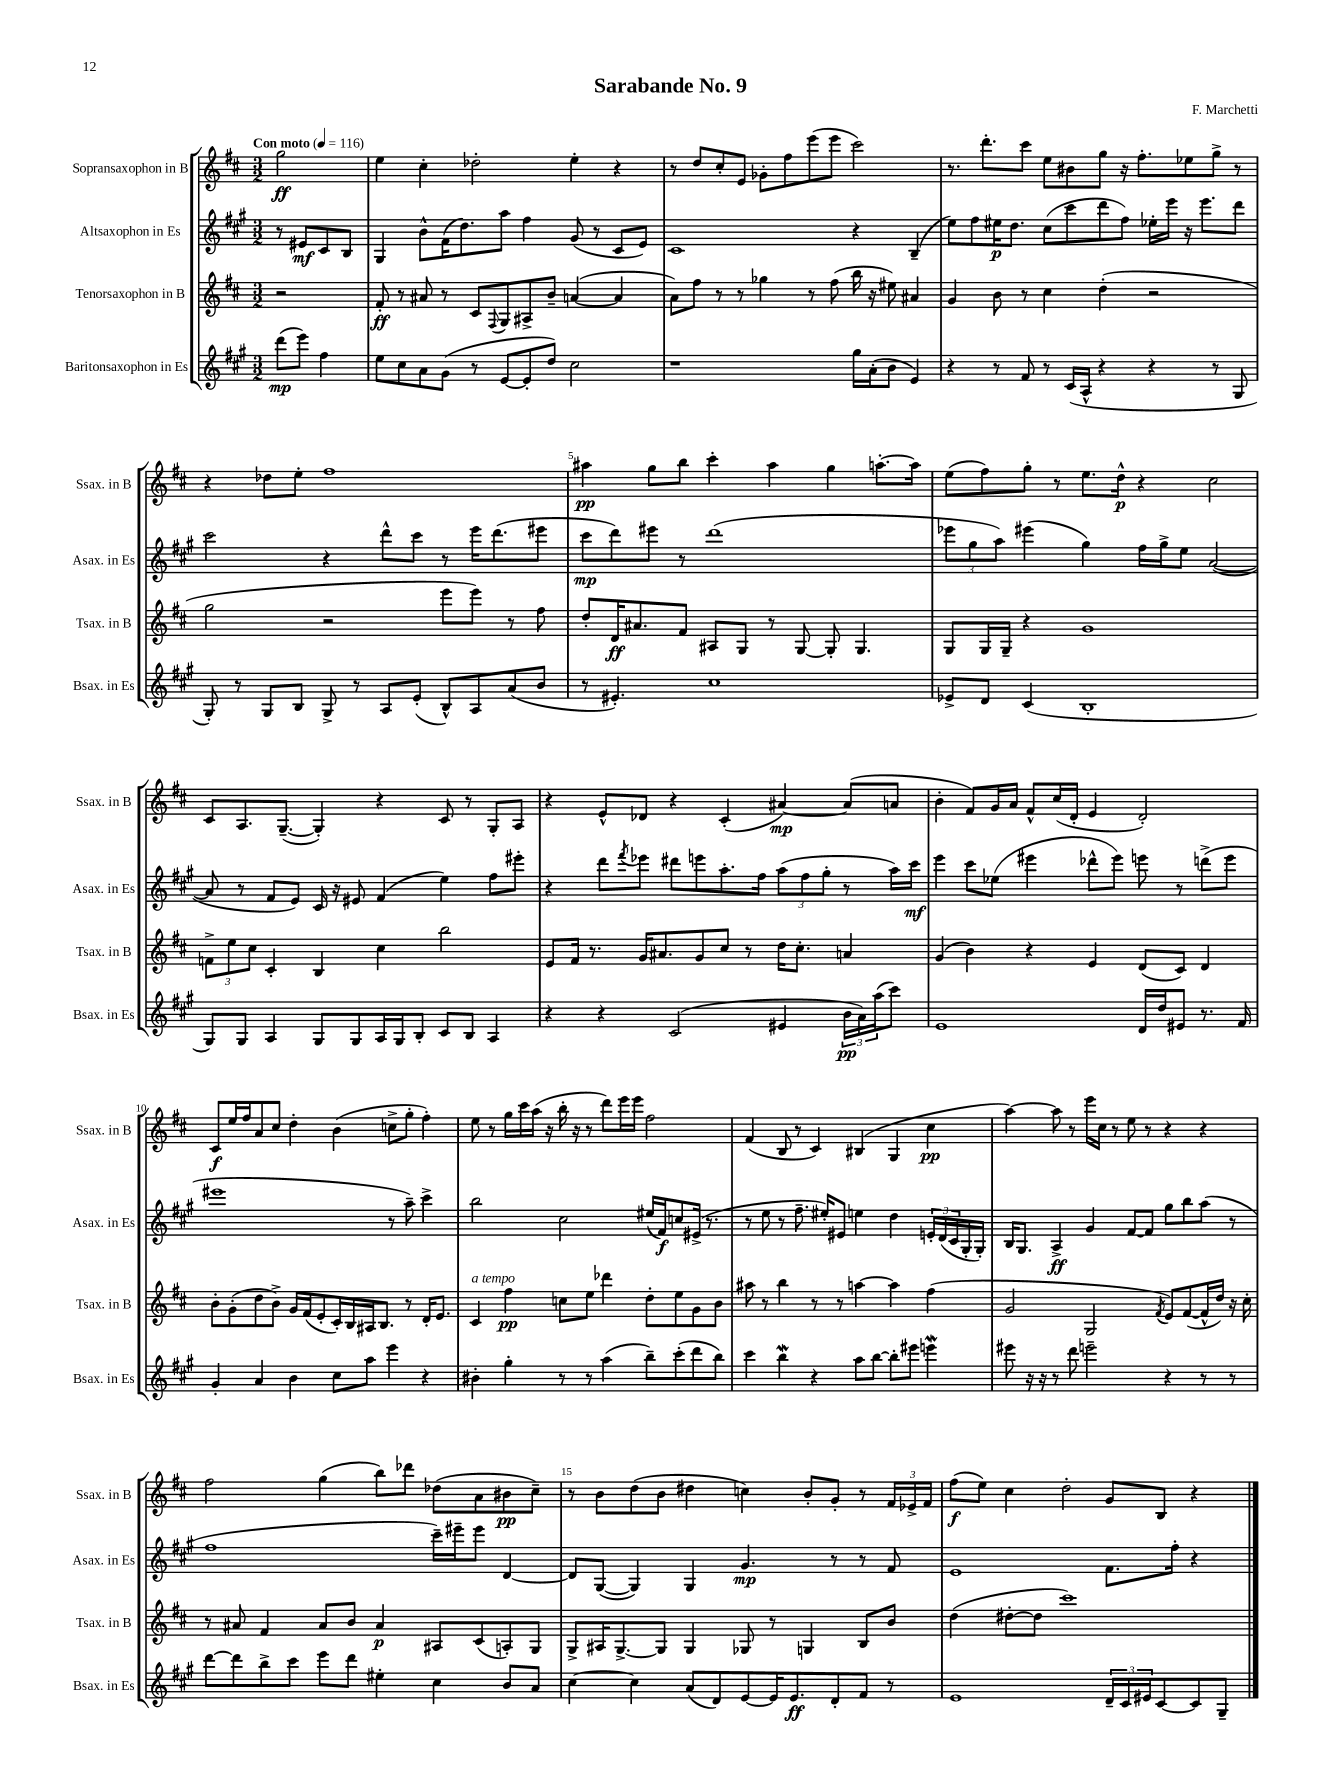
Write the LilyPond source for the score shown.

\header { title = "Sarabande No. 9" composer = "F. Marchetti" }
<<
\new StaffGroup <<
\new Staff = "s0" \with { instrumentName = "Sopransaxophon in B" shortInstrumentName = "Ssax. in B" } {
    \clef treble \key d \major \numericTimeSignature \time 3/2 \partial 2 \tempo "Con moto" 4 = 116
    g''2\ff |
    e''4 cis''4-. des''2-. e''4-. r4 |
    r8 d''8 cis''8-. e'8 ges'8-. fis''8 e'''8( e'''8 cis'''2) |
    r8. d'''8.-. cis'''8 e''8 bis'8 g''8 r16 fis''8.-. ees''8 g''8-> r8 |
    r4 des''8 e''8-. fis''1 |
    ais''4\pp g''8 b''8 cis'''4-. ais''4 g''4 a''8.~-. a''16 |
    e''8( fis''8) g''8-. r8 e''8. d''16-^\p r4 cis''2 |
    cis'8 a8. g8.~--( g4-.) r4 cis'8 r8 g8-. a8 |
    r4 e'8-^ des'8 r4 cis'4-.( ais'4~\mp) ais'8( a'8 |
    b'4-. fis'8) g'16 a'16 fis'8-^ cis''16( d'16-. e'4 d'2-.) |
    cis'8\f e''16 fis''16 a'8 cis''8 d''4-. b'4( c''8-> g''8-. fis''4-.) |
    e''8 r8 g''16 cis'''16 a''16( r16 b''16-. r16 r8 d'''8) e'''16 e'''16 fis''2 |
    fis'4( b8 r8 cis'4) bis4( g4 cis''4\pp |
    a''4~) a''8 r8 e'''16 cis''16 r8 e''8 r8 r4 r4 |
    fis''2 g''4( b''8) des'''8 des''8( a'8 bis'8\pp cis''8--) |
    r8 b'8 d''8( b'8 dis''4 c''4) b'8-. g'8-. r8 \tuplet 3/2 { fis'16 ees'16-> fis'16 } |
    fis''8\f( e''8) cis''4 d''2-. g'8 b8 r4 \bar "|." |
}
\new Staff = "s1" \with { instrumentName = "Altsaxophon in Es" shortInstrumentName = "Asax. in Es" } {
    \clef treble \key a \major \numericTimeSignature \time 3/2 \partial 2
    r8 eis'8\mf cis'8 b8 |
    gis4 b'8-^ fis'16( d''8.) a''8 fis''4 gis'8( r8 cis'8 e'8) |
    cis'1 r4 b4--( |
    e''8) fis''8 eis''16\p d''8. cis''8( cis'''8 d'''8 fis''8) ees''16-. e'''16 r16 e'''8. d'''8 |
    cis'''2 r4 d'''8-^ cis'''8 r8 e'''16 d'''8.( eis'''8 |
    cis'''8\mp d'''8) eis'''8 r8 d'''1( |
    \tuplet 3/2 { ees'''8 gis''8 a''8) } eis'''4( gis''4) fis''16 gis''16-> e''8 a'2~( |
    a'8 r8 fis'8 e'8) cis'16 r16 eis'8 fis'4( e''4) fis''8 eis'''8-. |
    r4 d'''8 \acciaccatura { fis'''8 } ees'''8 dis'''8 e'''8 a''8.-. fis''16 \tuplet 3/2 { a''8( fis''8 gis''8-. } r8 a''16) cis'''16\mf |
    e'''4 cis'''8 ees''8( eis'''4 des'''8-^ eis'''8) e'''8 r8 d'''8->( e'''8 |
    eis'''1 r8 a''8--) cis'''4-> |
    b''2 cis''2 eis''16( fis'16\f) c''8 eis'16->( r8. |
    r8 e''8 r8 fis''8.-- eis''16-.) eis'8 e''4 d''4 \tuplet 3/2 { e'16-. d'16( cis'16 } gis16-. gis16-.) |
    b16 gis8. a4->\ff gis'4 fis'8~ fis'8 gis''8 b''8 a''8( r8 |
    fis''1 cis'''16--) eis'''16-- eis'''8 d'4~ |
    d'8 gis8~( gis4) gis4 gis'4.\mp r8 r8 fis'8 |
    e'1 fis'8. fis''16-. r4 \bar "|." |
}
\new Staff = "s2" \with { instrumentName = "Tenorsaxophon in B" shortInstrumentName = "Tsax. in B" } {
    \clef treble \key d \major \numericTimeSignature \time 3/2 \partial 2
    r2 |
    fis'8-.\ff r8 ais'8 r8 cis'8 \appoggiatura { fis8 } g8 ais8-> b'8-- a'4~( a'4 |
    a'8) fis''8 r8 r8 ges''4 r8 fis''8( b''16 r16 eis''8) ais'4 |
    g'4 b'8 r8 cis''4 d''4-.( r2 |
    g''2 r2 e'''8 e'''8) r8 fis''8 |
    d''8-. d'16\ff ais'8. fis'8 ais8 g8 r8 g8~ g8-. g4. |
    g8 g16 g16-- r4 g'1 |
    \tuplet 3/2 { f'8-> e''8 cis''8 } cis'4-. b4 cis''4 b''2 |
    e'8 fis'16 r8. g'16 ais'8. g'8 cis''8 r8 d''16 cis''8.-. a'4 |
    g'4( b'4) r4 e'4 d'8( cis'8) d'4 |
    b'8-. g'8-.( d''8 b'8->) g'16 fis'16( e'8-. cis'16-.) b16 ais16 b8. r8 d'16-. e'8. |
    cis'4^\markup { \italic "a tempo" } fis''4\pp c''8 e''8 des'''4 d''8-. e''8 g'8 b'8 |
    ais''8 r8 b''4 r8 r8 a''4~ a''4 fis''4( |
    g'2 g2 \acciaccatura { fis'8 } e'8) fis'8~( fis'16-^ d''16) r16 cis''16-. |
    r8 ais'8 fis'4 ais'8 b'8 ais'4\p ais8 cis'8( a8-.) g8 |
    g8-> ais16 g8.~-> g8 g4 ges8 r8 g4 b8 b'8 |
    d''4( dis''8~-. dis''8 cis'''1) \bar "|." |
}
\new Staff = "s3" \with { instrumentName = "Baritonsaxophon in Es" shortInstrumentName = "Bsax. in Es" } {
    \clef treble \key a \major \numericTimeSignature \time 3/2 \partial 2
    d'''8\mp( e'''8) fis''4 |
    e''8 cis''8 a'8 gis'8( r8 e'8~ e'8-. d''8) cis''2 |
    r1 gis''16 a'16-.( b'8 e'4) |
    r4 r8 fis'8 r8 cis'16( a16-^ r4 r4 r8 gis8 |
    gis8-.) r8 gis8 b8 gis8-> r8 a8 e'8-.( b8-^) a8 a'8( b'8 |
    r8 eis'4.-.) cis''1 |
    ees'8-> d'8 cis'4( b1-. |
    gis8) gis8 a4 gis8 gis8 a16 gis16 b8-. cis'8 b8 a4 |
    r4 r4 cis'2( eis'4 \tuplet 3/2 { b'16\pp a'16) a''16( } cis'''8) |
    e'1 d'16 d''16 eis'8 r8. fis'16 |
    gis'4-. a'4 b'4 cis''8 a''8 e'''4 r4 |
    bis'4-. gis''4-. r8 r8 a''4( b''8--) cis'''8-.( d'''8 b''8) |
    cis'''4 b''4\mordent r4 a''8 b''8~ b''8-. eis'''8 e'''4\mordent |
    eis'''8 r16 r16 r8 d'''8 e'''2-- r4 r8 r8 |
    d'''8~ d'''8 b''8-> cis'''8 e'''8 d'''8 eis''4-. cis''4 b'8 a'8 |
    cis''4~ cis''4 a'8( d'8) e'8~ e'16 e'8.\ff d'8-. fis'8 r8 |
    e'1 \tuplet 3/2 { d'16-- cis'16 eis'16 } cis'8~ cis'8 gis8-- \bar "|." |
}
>>
>>
\layout { \context { \Score \override BarNumber.break-visibility = ##(#f #t #t) barNumberVisibility = #(every-nth-bar-number-visible 5) } }
